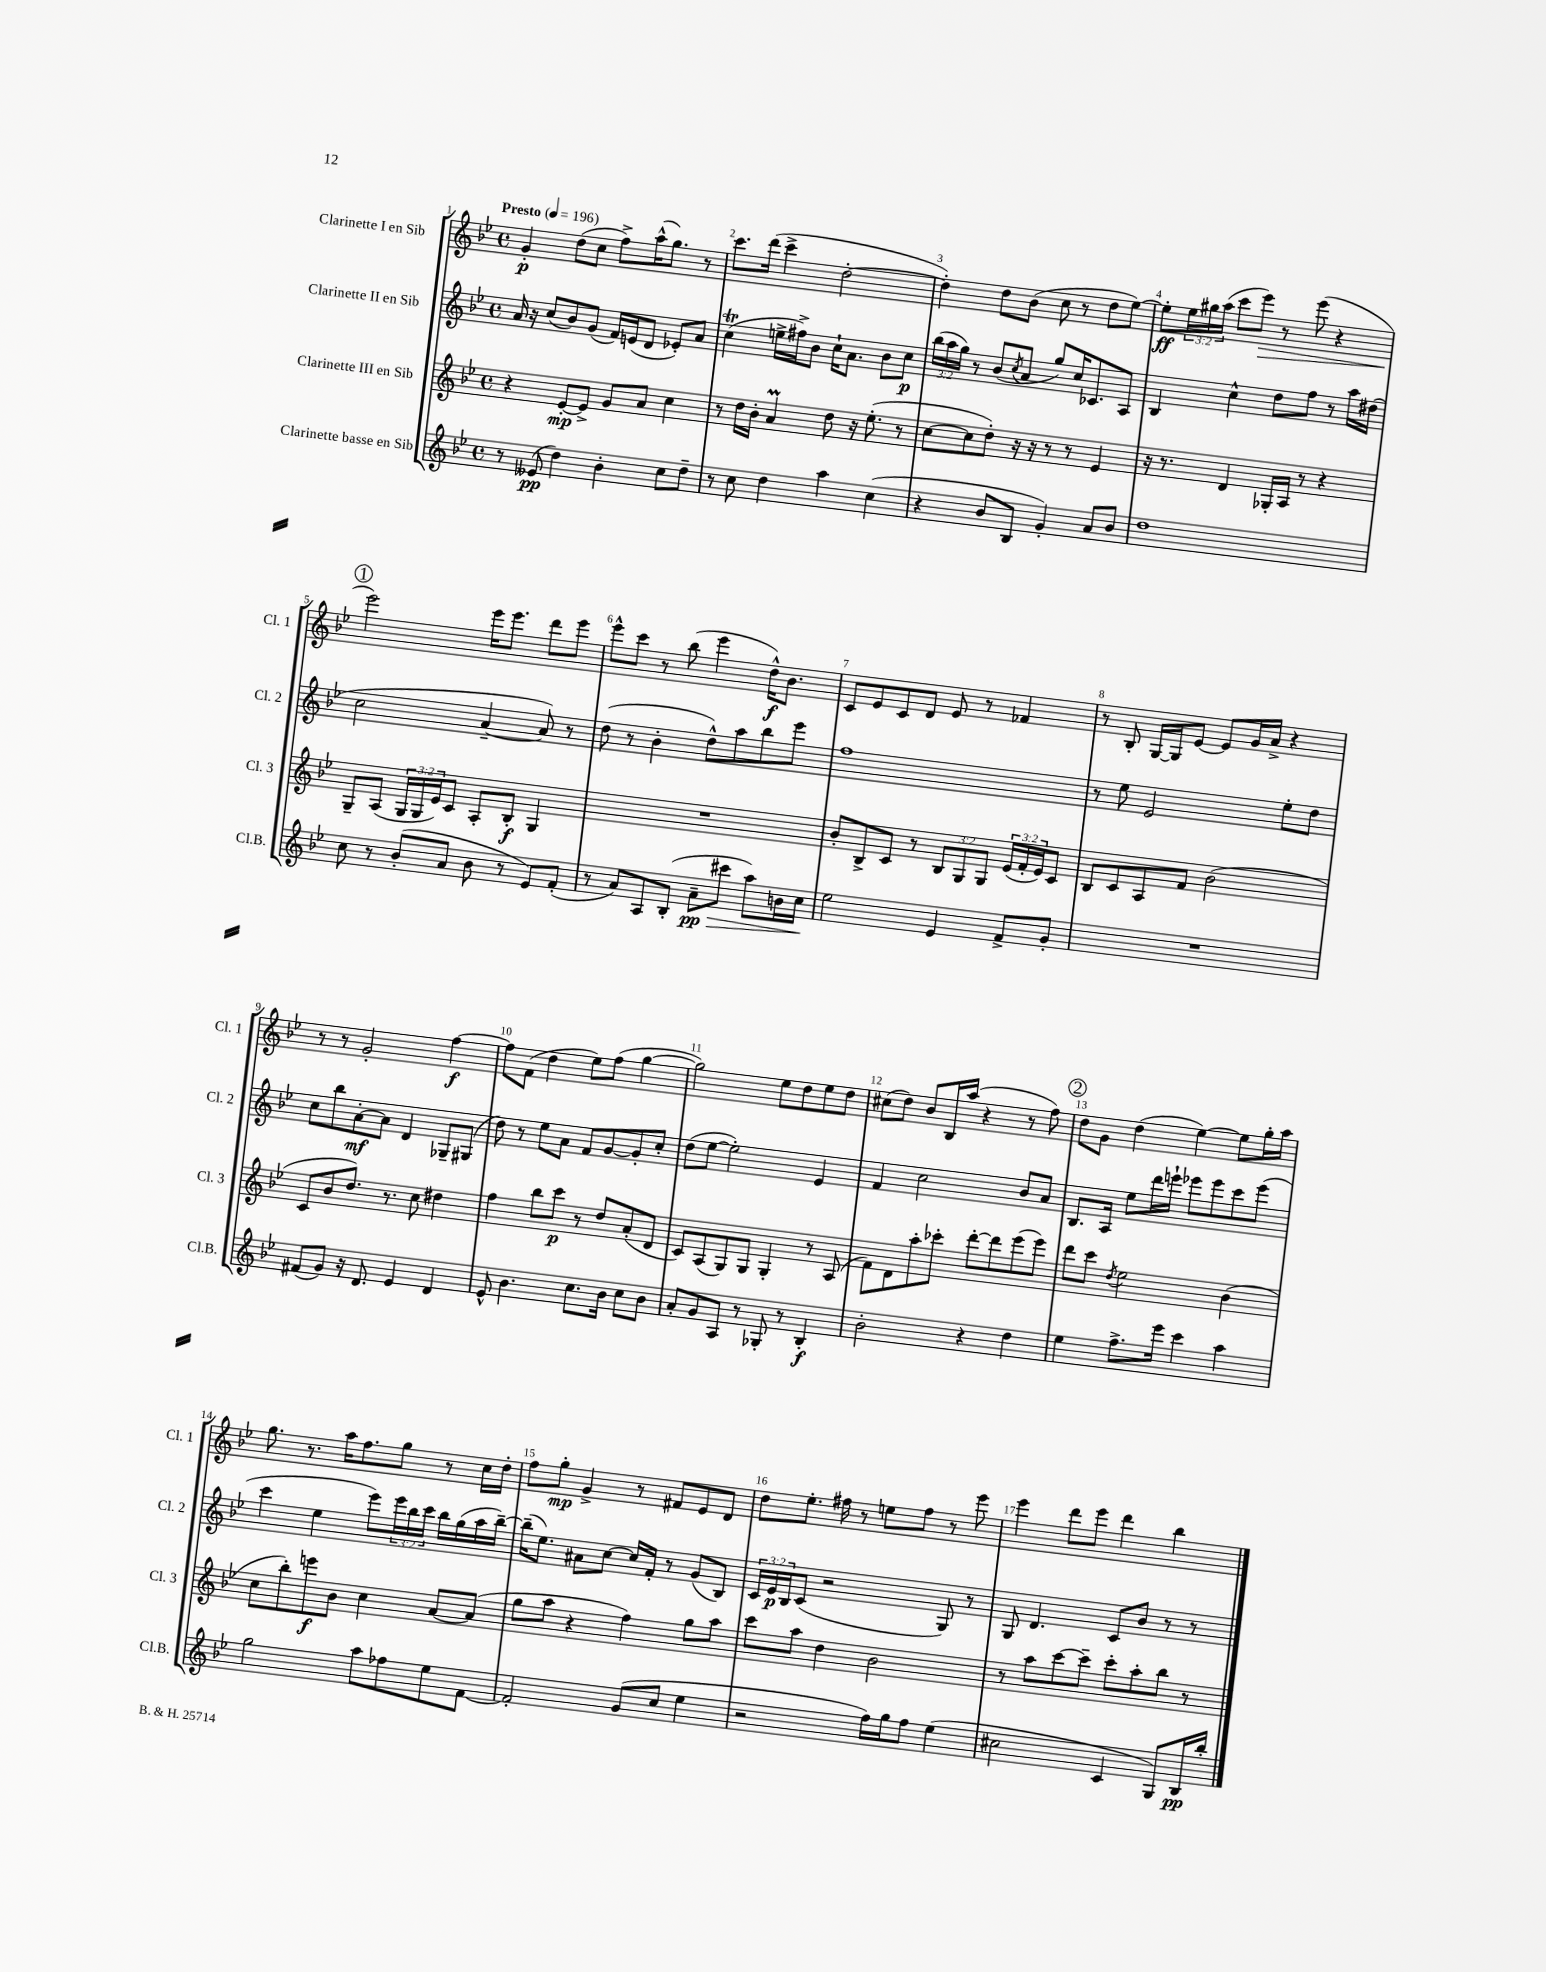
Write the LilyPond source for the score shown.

<<
\new StaffGroup <<
\new Staff = "s0" \with { instrumentName = "Clarinette I en Sib" shortInstrumentName = "Cl. 1" } {
    \clef treble \key bes \major \defaultTimeSignature \time 4/4 \override Staff.TupletNumber.text = #tuplet-number::calc-fraction-text \tempo "Presto" 4 = 196
    g'4-.\p d''8( c''8 f''8->) a''16-^( g''8.) r8 |
    c'''8. d'''16( c'''4-> d''2~-. |
    d''4-.) d''8 bes'8( c''8 r8 d''8 ees''8~) |
    ees''8-.\ff \tuplet 3/2 { ees''16 gis''16 a''16( } c'''8 ees'''8\>) r8 ees'''8( r4 |
    \mark \markup { \circle "1" } ees'''2\!) ees'''16 ees'''8. d'''8 ees'''8 |
    ees'''8-^ c'''8 r8 bes''8( ees'''4 d''16-^\f) bes'8. |
    c'8 ees'8 c'8 d'8 ees'8 r8 fes'4 |
    r8 bes8-. g16~ g16 ees'8~ ees'8 g'16 a'16-> r4 |
    r8 r8 g'2-. f''4~\f |
    f''8 f'8( d''4 ees''8) f''8( g''4~ |
    g''2) ees''8 d''8 ees''8 d''8 |
    cis''8( d''8) bes'8 bes16 a''16( r4 r8 f''8) |
    \mark \markup { \circle "2" } d''8 g'8 d''4( ees''4~) ees''8 g''16-. a''16 |
    g''8. r8. a''16 f''8. g''8 r8 c''16 d''16-. |
    f''8 g''8-.\mp g'4-> r8 fis'8 ees'8 d'8 |
    d''8 ees''8.-. fis''16 r8 e''8 fis''8 r8 ees'''8 |
    ees'''4 d'''8 ees'''8 d'''4 bes''4 \bar "|." |
}
\new Staff = "s1" \with { instrumentName = "Clarinette II en Sib" shortInstrumentName = "Cl. 2" } {
    \clef treble \key bes \major \defaultTimeSignature \time 4/4 \override Staff.TupletNumber.text = #tuplet-number::calc-fraction-text
    a'16 r16 c''8( bes'8) g'8( f'16) e'16( d'8 ees'8-.) a'8 |
    c''4\trill( e''16-> fis''16->) bes'8 c''16-! a'8. bes'8 c''8\p |
    \tuplet 3/2 { bes''16( a''16 g''16) } r8 bes'8( \acciaccatura { c''8 } a'8 g''8) c''16 ces'8. a8 |
    bes4 c''4-^ d''8 f''8 r8 a''16 dis''16( |
    \mark \markup { \circle "1" } c''2 a'4~-- a'8) r8 |
    d''8( r8 bes'4-. d''8-^) a''8 bes''8 ees'''8 |
    f''1 |
    r8 ees''8 ees'2 ees''8-. d''8 |
    c''8 bes''8 a'8~-.\mf a'8 d'4 ges8-- gis8( |
    d''8) r8 ees''8 a'8 f'8 g'8~ g'8-. c''8-. |
    d''8( ees''8~ ees''2-.) ees'4 |
    f'4 c''2 bes'8 a'8 |
    \mark \markup { \circle "2" } bes8. a16 ees''8 d'''16 e'''16-! ees'''8 ees'''8 c'''8 ees'''8( |
    c'''4 ees''4 ees'''8) \tuplet 3/2 { ees'''16 bes''16 c'''16 } bes''16 g''16( a''16 bes''16~--) |
    bes''16--( ees''8.) ais'8 c''8~ c''16 f'16-. r8 g'8( bes8) |
    \tuplet 3/2 { c'16 ees'16\p bes16 } c'8( r2 g8) r8 |
    g8 d'4. c'8 bes'8 r8 r8 \bar "|." |
}
\new Staff = "s2" \with { instrumentName = "Clarinette III en Sib" shortInstrumentName = "Cl. 3" } {
    \clef treble \key bes \major \defaultTimeSignature \time 4/4 \override Staff.TupletNumber.text = #tuplet-number::calc-fraction-text
    r4 ees'8~-.\mp ees'8-> g'8 a'8 c''4 |
    r8 d''16 bes'16-. a'4\prall d''8 r16 ees''8.-.( r8 |
    c''8~ c''8 d''8-.) r16 r16 r8 r8 ees'4 |
    r16 r8. d'4 ges16-. a16 r8 r4 |
    \mark \markup { \circle "1" } g8-- a8( \tuplet 3/2 { g16 g16 ees'16) } c'8 a8-. bes8-.\f g4 |
    R1 |
    bes'8-. bes8-> c'8 r8 \tuplet 3/2 { bes8 g8 g8 } \tuplet 3/2 { ees'16( f'16-. ees'16) } c'8 |
    bes8 c'8 a8 f'8 bes'2( |
    c'8 bes'8 d''8.) r8. c''8 dis''4 |
    f''4 bes''8 c'''8\p r8 d''8 a'8-.( d'8 |
    c'8) a8( g8) g8 g4-. r8 a8( |
    f'8) d'8 a''8-. ces'''8-. d'''8~-. d'''8 ees'''8( ees'''8) |
    \mark \markup { \circle "2" } d'''8 c'''8 \acciaccatura { d''8 } ees''2 bes'4( |
    c''8 bes''8-.) e'''8\f bes'8 c''4 a'8~ a'8( |
    g''8 a''8 r4 f''4) g''8 a''8 |
    c'''8 a''8 d''4 bes'2 |
    r8 a''8 c'''8~ c'''8-- c'''8-. a''8-. bes''8 r8 \bar "|." |
}
\new Staff = "s3" \with { instrumentName = "Clarinette basse en Sib" shortInstrumentName = "Cl.B." } {
    \clef treble \key bes \major \defaultTimeSignature \time 4/4
    r8 eeses'8\pp( d''4) bes'4-. c''8 d''8-- |
    r8 c''8 d''4 a''4 c''4( |
    r4 bes'8 bes8 g'4-.) a'8 bes'8 |
    d''1 |
    \mark \markup { \circle "1" } c''8 r8 bes'8-.( a'8 bes'8 r8 ees'8) f'8-.( |
    r8 a'8) a8 bes8-.( a'8--\pp\> cis'''8 a''8) b'16 c''16\! |
    ees''2 ees'4 f'8-> g'8-. |
    R1 |
    fis'8( g'8) r16 d'8. ees'4 d'4 |
    ees'8-^ bes'4. c''8. bes'16 c''8 bes'8 |
    a'8-. g'8 a8 r8 ges8-. r8 bes4-.\f |
    bes'2-. r4 d''4 |
    \mark \markup { \circle "2" } ees''4 f''8.-> ees'''16 c'''4 a''4 |
    g''2 a''8 fes''8 ees''8 f'8~ |
    f'2-. g'8( c''8 ees''4 |
    r2 f''16) g''16 f''8 ees''4( |
    cis''2 c'4 g8) bes16\pp bes''16-. \bar "|." |
}
>>
>>
\layout { \context { \Score \override BarNumber.break-visibility = ##(#f #t #t) barNumberVisibility = #all-bar-numbers-visible } }
